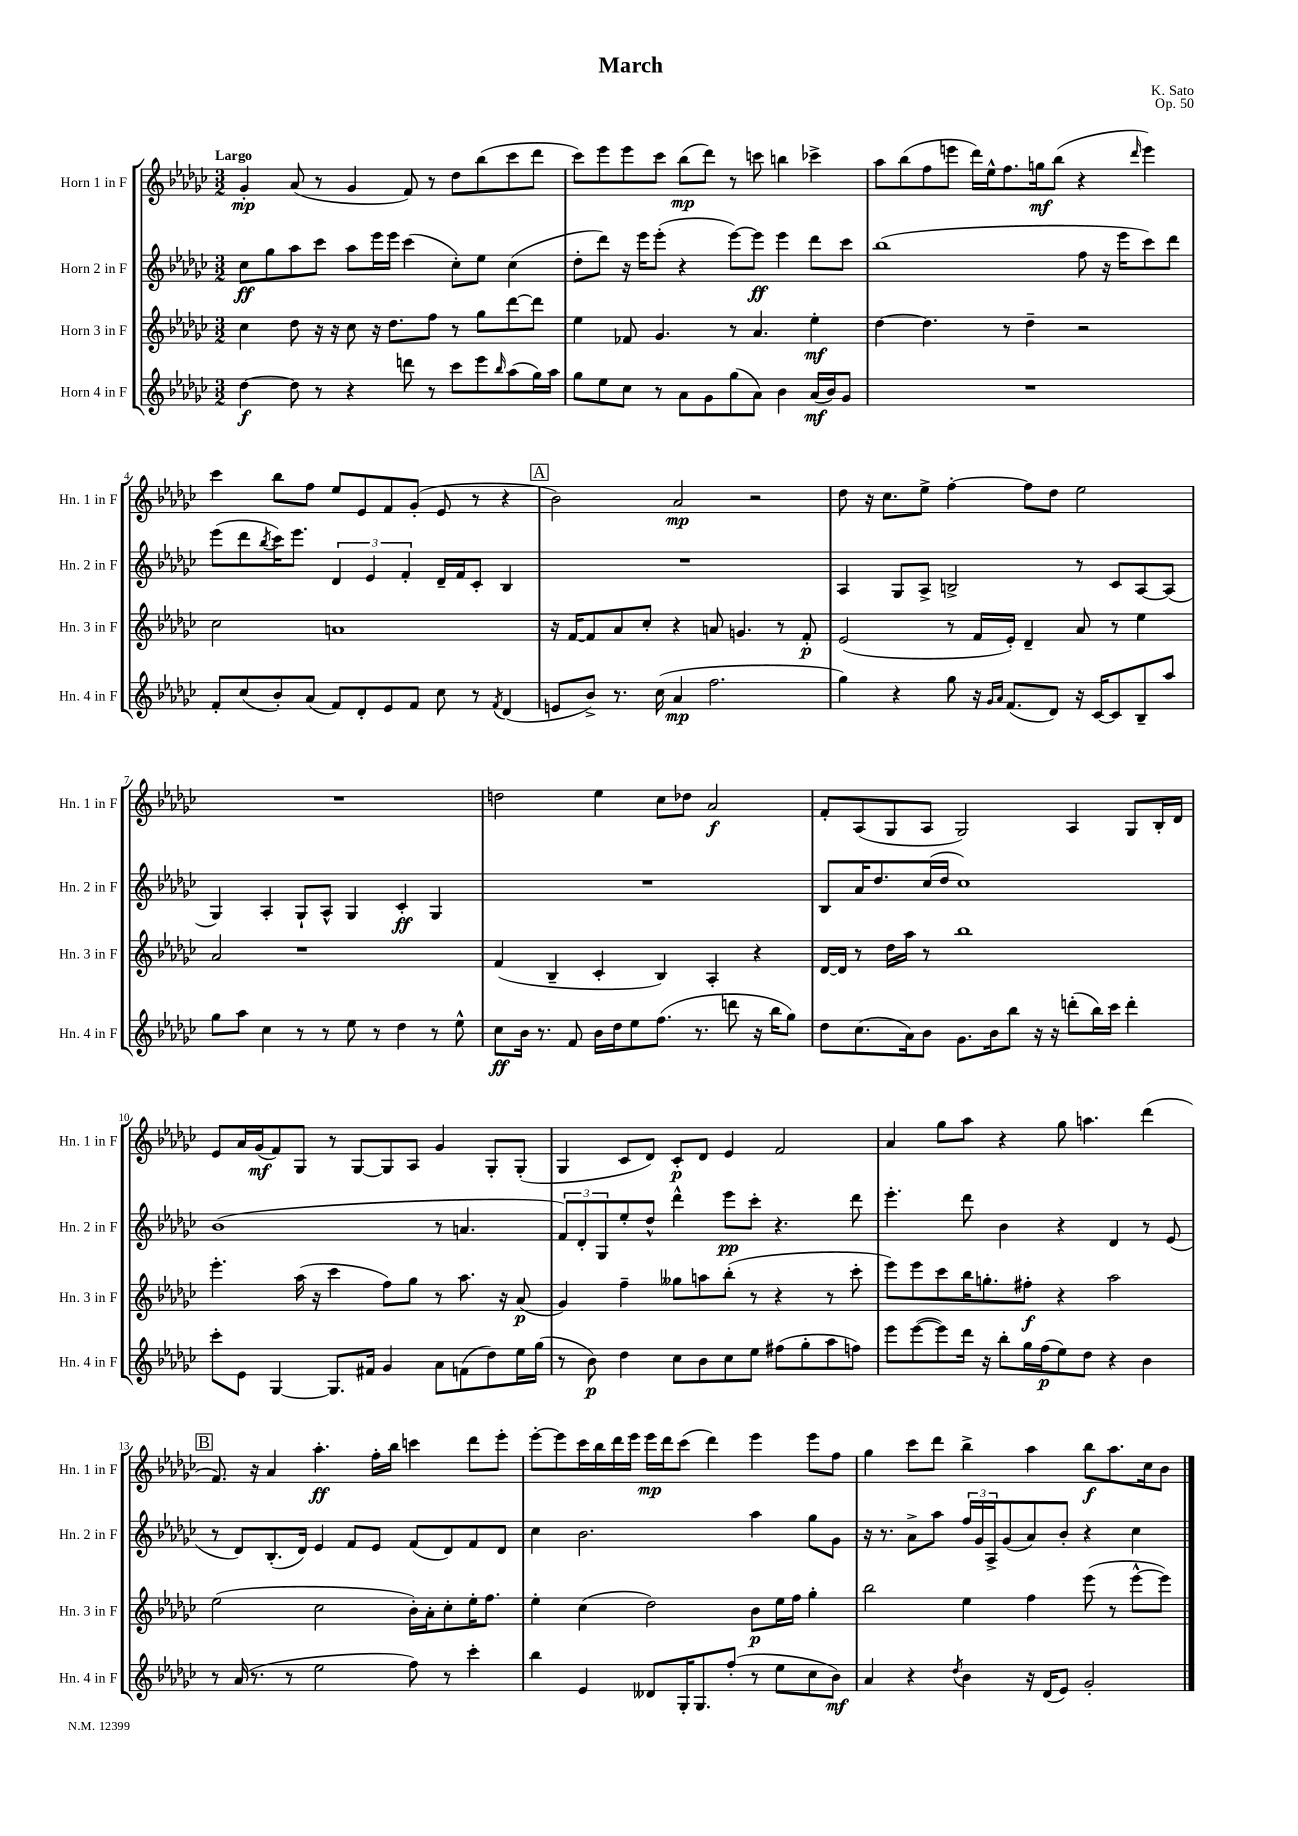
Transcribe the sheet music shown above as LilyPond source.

\header { title = "March" composer = "K. Sato" opus = "Op. 50" }
<<
\new StaffGroup <<
\new Staff = "s0" \with { instrumentName = "Horn 1 in F" shortInstrumentName = "Hn. 1 in F" } {
    \clef treble \key ges \major \numericTimeSignature \time 3/2 \tempo "Largo"
    ges'4-.\mp aes'8( r8 ges'4 f'8) r8 des''8 bes''8( ces'''8 des'''8 |
    ces'''8) ees'''8 ees'''8 ces'''8 bes''8\mp( des'''8) r8 c'''8 b''4 ces'''4-> |
    aes''8 bes''8( f''8 e'''8 des'''16) ees''16-^ f''8. g''16\mf bes''8( r4 \grace { des'''16 } e'''4) |
    ces'''4 bes''8 f''8 ees''8 ees'8 f'8 ges'8-.( ees'8 r8 r4 |
    \mark \markup { \box "A" } bes'2) aes'2\mp r2 |
    des''8 r16 ces''8. ees''8-> f''4~-. f''8 des''8 ees''2 |
    R1. |
    d''2 ees''4 ces''8 des''8 aes'2\f |
    f'8-. aes8( ges8 aes8 ges2) aes4 ges8 bes16-. des'16 |
    ees'8 aes'16 ges'16\mf( f'8) ges8 r8 ges8~ ges8 aes8 ges'4 ges8-. ges8-.( |
    ges4 ces'8 des'8) ces'8-.\p des'8 ees'4 f'2 |
    aes'4 ges''8 aes''8 r4 ges''8 a''4. des'''4( |
    \mark \markup { \box "B" } f'8.) r16 aes'4 aes''4.-.\ff f''16-. bes''16 c'''4 des'''8 ees'''8-. |
    ees'''8~-. ees'''8 ces'''16 bes''16 des'''16 ees'''16 ees'''16\mp des'''16 ces'''8( des'''4) ees'''4 ees'''8 f''8 |
    ges''4 ces'''8 des'''8 bes''4-> aes''4 bes''8\f aes''8. ces''16 bes'8 \bar "|." |
}
\new Staff = "s1" \with { instrumentName = "Horn 2 in F" shortInstrumentName = "Hn. 2 in F" } {
    \clef treble \key ges \major \numericTimeSignature \time 3/2
    ces''8\ff ges''8 aes''8 ces'''8 aes''8 ees'''16 ees'''16 ces'''4( ces''8-.) ees''8 ces''4( |
    des''8-. des'''8) r16 ees'''16 ees'''8-.( r4 ees'''8~) ees'''8\ff ees'''4 des'''8 ces'''8 |
    bes''1( f''8 r16 ees'''16 ces'''8) des'''8 |
    ees'''8( des'''8 \acciaccatura { bes''8 } ces'''16) ees'''8. \tuplet 3/2 { des'4 ees'4 f'4-. } des'16-- f'16 ces'8-. bes4 |
    \mark \markup { \box "A" } R1. |
    aes4 ges8 aes8-> b2-> r8 ces'8 aes8~ aes8( |
    ges4) aes4-. ges8-! aes8-^ ges4 ces'4-.\ff ges4 |
    R1. |
    bes8 aes'16 des''8. ces''16( des''16 ces''1) |
    bes'1( r8 a'4. |
    \tuplet 3/2 { f'8) des'8-. ges8 } ees''8-. des''8-^ des'''4-^ ees'''8\pp ces'''8-. r4. des'''8 |
    ees'''4.-. des'''8 bes'4 r4 des'4 r8 ees'8( |
    \mark \markup { \box "B" } r8 des'8) bes8.-.( des'16) ees'4 f'8 ees'8 f'8( des'8) f'8 des'8 |
    ces''4 bes'2. aes''4 ges''8 ges'8 |
    r16 r8. aes'8-> aes''8 \tuplet 3/2 { f''16 ges'16 aes16-> } ges'8( aes'8) bes'8-. r4 ces''4 \bar "|." |
}
\new Staff = "s2" \with { instrumentName = "Horn 3 in F" shortInstrumentName = "Hn. 3 in F" } {
    \clef treble \key ges \major \numericTimeSignature \time 3/2
    ces''4 des''8 r16 r16 ces''8 r16 des''8. f''8 r8 ges''8 des'''8~ des'''8 |
    ees''4 fes'8 ges'4. r8 aes'4. ees''4-.\mf |
    des''4~ des''4. r8 des''4-- r2 |
    ces''2 a'1 |
    \mark \markup { \box "A" } r16 f'16~ f'8 aes'8 ces''8-. r4 a'8 g'4. r8 f'8-.\p |
    ees'2( r8 f'16 ees'16-.) des'4-- aes'8 r8 ees''4 |
    aes'2 r1 |
    f'4( bes4-- ces'4-. bes4) aes4-. r4 |
    des'16~ des'16 r8 des''16 aes''16 r8 bes''1 |
    ees'''4.-. aes''16( r16 ces'''4 f''8) ges''8 r8 aes''8. r16 aes'8\p( |
    ges'4) f''4-- geses''8 a''8 bes''8-.( r8 r4 r8 ces'''8-. |
    ees'''8) ees'''8 ces'''8 bes''16 g''8.-. fis''8-.\f r4 aes''2 |
    \mark \markup { \box "B" } ees''2( ces''2 bes'16-.) aes'16-. ces''8-. ees''16-. f''8. |
    ees''4-. ces''4( des''2) bes'8\p ees''16 f''16 ges''4-. |
    bes''2 ees''4 f''4 ees'''8( r8 ees'''8~-^ ees'''8) \bar "|." |
}
\new Staff = "s3" \with { instrumentName = "Horn 4 in F" shortInstrumentName = "Hn. 4 in F" } {
    \clef treble \key ges \major \numericTimeSignature \time 3/2
    des''4~\f des''8 r8 r4 d'''8 r8 ces'''8 ees'''8 \grace { bes''16 } aes''8( ges''16) aes''16 |
    ges''8 ees''8 ces''8 r8 aes'8 ges'8 ges''8( aes'8) bes'4 aes'16\mf( bes'16) ges'8 |
    R1. |
    f'8-. ces''8( bes'8-.) aes'8( f'8) des'8-. ees'8 f'8 ces''8 r8 \acciaccatura { f'8 } des'4( |
    \mark \markup { \box "A" } e'8 bes'8->) r8. ces''16( aes'4\mp f''2. |
    ges''4) r4 ges''8 r16 \grace { ges'16 aes'16 } f'8.( des'8) r16 ces'16~ ces'8 bes8-- aes''8 |
    ges''8 aes''8 ces''4 r8 r8 ees''8 r8 des''4 r8 ees''8-^ |
    ces''8\ff bes'16 r8. f'8 bes'16 des''16 ees''8 f''8.( r8. d'''8 r16 bes''16 ges''8) |
    des''8 ces''8.( aes'16) bes'8 ges'8. bes'16 bes''8 r16 r16 d'''8-.( bes''16) ces'''16 d'''4-. |
    ces'''8-. ees'8 ges4~ ges8. fis'16 ges'4 aes'8 f'8( des''8) ees''16 ges''16( |
    r8 bes'8\p) des''4 ces''8 bes'8 ces''8 ees''8 fis''8( ges''8-. aes''8 f''8) |
    ees'''8 ees'''8~( ees'''8) des'''16 r16 bes''8-. ges''16 f''16\p( ees''8) des''8 r4 bes'4 |
    \mark \markup { \box "B" } r8 aes'16( r8. r8 ees''2 f''8) r8 ces'''4-. |
    bes''4 ees'4 deses'8 ges16-. ges8. f''8-.( r8 ees''8 ces''8 bes'8\mf) |
    aes'4 r4 \acciaccatura { des''8 } bes'4 r16 des'16( ees'8) ges'2-. \bar "|." |
}
>>
>>
